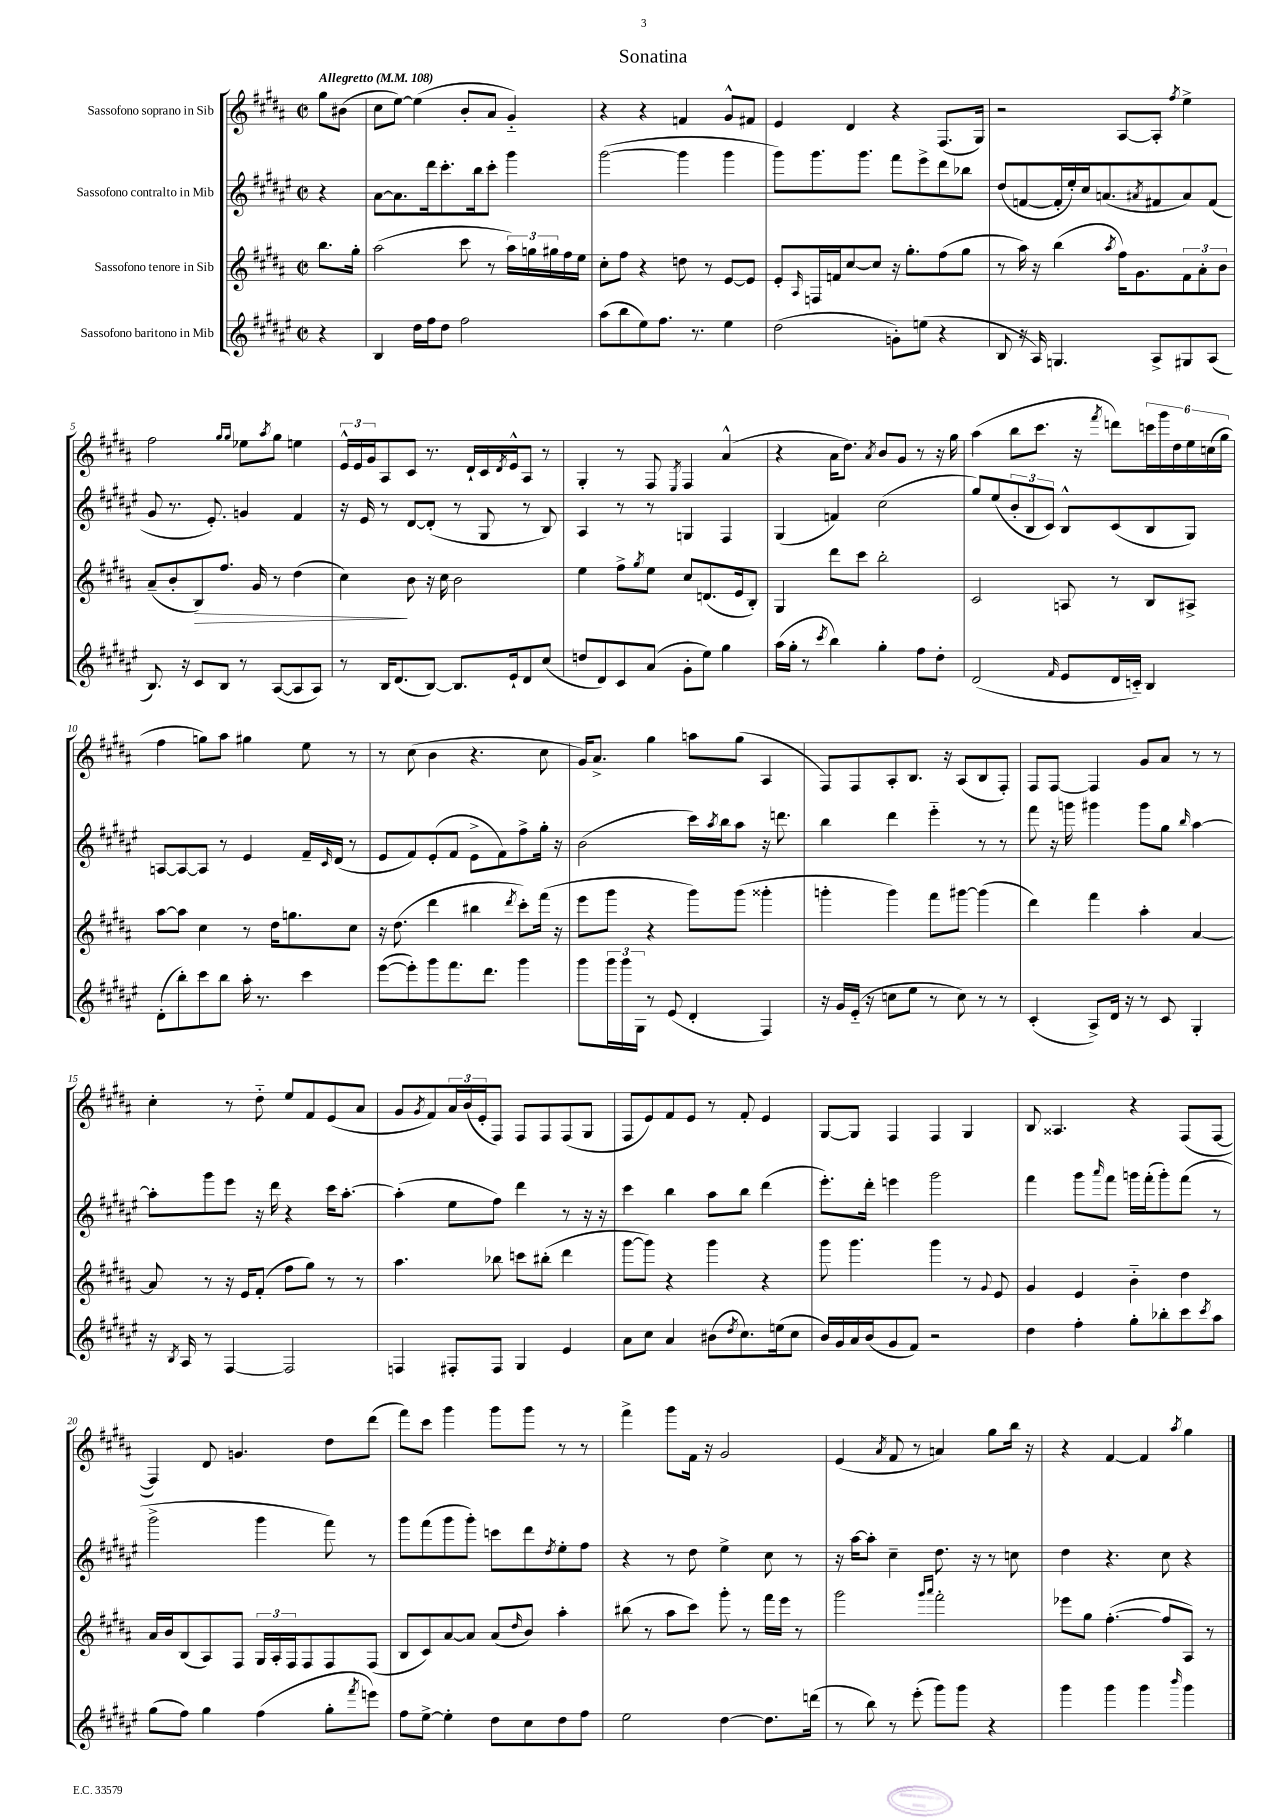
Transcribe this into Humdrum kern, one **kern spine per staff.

**kern	**kern	**kern	**kern
*staff4	*staff3	*staff2	*staff1
*clefG2	*clefG2	*clefG2	*clefG2
*k[f#c#g#d#a#e#]	*k[f#c#g#d#a#]	*k[f#c#g#d#a#e#]	*k[f#c#g#d#a#]
*M2/2	*M2/2	*M2/2	*M2/2
*met(c|)	*met(c|)	*met(c|)	*met(c|)
*MM108	*MM108	*MM108	*MM108
4r	8.bb	4r	8gg#
.	.	.	(8b#
.	16gg#'	.	.
=	=	=	=
4B	(2aa#	[8a#	8cc#
.	.	8.a#]	[8ee)
16dd#	.	.	(4ee]
16ff#	.	16ddd#	.
8dd#	.	8.ccc#'	.
2ff#	8ccc#	.	8b'
.	.	16bb	.
.	8r	8ccc#'	8a#
.	24aa#)	4ggg#	4g#'~)
.	24gg	.	.
.	24gg#	.	.
.	16ff#	.	.
.	16ee	.	.
=	=	=	=
(8aa#	8cc#'	([2ggg#	4r
8bb	8ff#	.	.
8ee#)	4r	.	4r
8.ff#	.	.	.
.	8dd	4ggg#]	4f
8.r	.	.	.
.	8r	.	.
4ee#	[8e	4ggg#	8g#^^
.	8e]	.	8f#
=	=	=	=
(2dd#	8e'	8ggg#)	4e
.	16qqA#	.	.
.	16F	8.ggg#	.
.	16f	.	.
.	[8cc#	.	4d#
.	.	8.ggg#	.
.	8cc#]	.	.
8g')	16r	8fff#	4r
.	8.gg#'	.	.
(8ee	.	8eee#^	.
4r	(8ff#	8ddd#	(8.F#
.	8gg#	8bb-	.
.	.	.	16G#)
=	=	=	=
8B	8r	(8dd#	2r
16r	16aa#)	[8f	.
16A#)	16r	.	.
4.G	(4bb	16f']	.
.	.	16ee#')	.
.	.	16cc#	.
.	.	(8.a	.
.	8qaa#	.	.
.	16ff#)	.	[8A#
.	8.g#	.	.
.	.	8qa#	.
8A#^	.	8f#	8A#']
.	.	.	8qff#
8G#	12f#	8a#)	4ee^
.	12a#'	.	.
(8A#	.	(8f#	.
.	12b	.	.
=	=	=	=
8.B)	(8a#~	8g#	2ff#
.	8b'	8.r	.
16r	.	.	.
8c#	8B)	.	.
.	.	8.e#')	.
8B	8.ff#	.	.
.	.	.	16qqgg#
.	.	.	16qqgg#
8r	.	4g	8ee-
.	16g#	.	.
.	.	.	8qaa#
([8A#	8r	.	8gg#
8A#]	(4dd#	4f#	4ee
8A#)	.	.	.
=	=	=	=
8r	4cc#)	16r	24e^^
.	.	.	24e
.	.	16e#	.
.	.	.	24g#
16B	.	8r	8A#
(8.d#	.	.	.
.	8b	[8d#	8c#
[8B)	16r	(8d#']	8.r
.	16cc#	.	.
8.B]	2b	8r	.
.	.	.	16d#`
.	.	8G#	16c#
.	.	.	8qd#
16e#`	.	.	16e^^
8d#	.	8r	8A#
(8cc#	.	8B)	8r
=	=	=	=
8dd	4ee	4A#	4G#'
8d#)	.	.	.
8c#	8ff#^	8r	8r
.	8qgg#	.	.
(8a#	8ee	8r	8F#
.	.	.	8qE
8g#'	8cc#	4G	4F#
8ee#)	(8.d	.	.
4gg#	.	4F#	(4a#^^
.	16e	.	.
.	8B')	.	.
=	=	=	=
(16aa#	4G#	(4G#	4r
16gg#'	.	.	.
8r	.	.	.
8qccc#	.	.	.
4bb)	8ddd#	4f)	16a#
.	.	.	8.dd#)
.	8ccc#	.	.
.	.	.	8qa#
4gg#'	2bb'	(2cc#	8b
.	.	.	8g#
8ff#	.	.	8r
8dd#'	.	.	16r
.	.	.	16gg#
=	=	=	=
(2d#	2c#	8gg#)	(4aa#
.	.	(8ee#	.
.	.	12b'	8bb
.	.	12B	.
.	.	.	8.ccc#
.	.	12c#)	.
16qqf#	.	.	.
8e#	8A	8B^^	.
.	.	.	16r
.	.	.	8qfff#
16d#	8r	(8c#	8ddd)
16c'~)	.	.	.
4B	8B	8B	24ccc
.	.	.	24ggg#
.	.	.	24dd#
.	8A#^	8G#)	24ee
.	.	.	(24cc
.	.	.	24gg#
=	=	=	=
(8d#'	[8aa#	[8A	4ff#
8bb')	8aa#]	8A_	.
8ccc#	4cc#	8A]	8gg)
8bb	.	8r	8aa#
16aa#'	8r	4e#	4gg#
8.r	.	.	.
.	16dd#	.	.
.	8.gg	.	.
4ccc#	.	16f#~	8ee
.	.	16qqc#	.
.	.	(16d#	.
.	8cc#	8r	8r
=	=	=	=
([8eee#	16r	8e#	8r
.	(8.dd#	.	.
8eee#'])	.	8f#)	(8cc#
8ggg#	4ddd#	(8e#'	4b
8.fff#	.	8f#	.
.	4bb#	8e#^	4.r
8.ddd#	.	.	.
.	.	8f#)	.
.	8qddd#	.	.
4ggg#	8ccc#')	8ff#^	.
.	(16fff#	16gg#'	8cc#
.	16r	16r	.
=	=	=	=
8ggg#	8eee	(2b	16g#)
.	.	.	8.a#^
24ggg#	8ggg#	.	.
24ggg#	.	.	.
24G#	.	.	.
8r	4r	.	4gg#
(8e#	.	.	.
4d#'	8ggg#)	16ccc#)	8aa
.	.	8qaa#	.
.	.	16bb	.
.	(8ggg#	8aa#	(8gg#
4F#)	4ggg##'	16r	4A#
.	.	8.ddd	.
=	=	=	=
16r	4ggg'	4bb	8F#)
16g#	.	.	.
(16e#'~	.	.	8F#
16r	.	.	.
8cc	4ggg)	4ddd#	8A#'
8ee#	.	.	8.B
8r	8fff#	4eee#'~	.
.	.	.	16r
8cc)	[8ggg#	.	(8A#
8r	(4ggg#]	8r	8B
8r	.	8r	8F#')
=	=	=	=
(4c#'	4ddd#)	8fff#	8F#
.	.	16r	[8F#
.	.	16ggg	.
8A#^)	4fff#	4ggg#	4F#]
16d#	.	.	.
16r	.	.	.
8r	4aa#'	8ggg#	8g#
8c#	.	8gg#	8a#
.	.	16qqbb	.
4G#'	[4a#	[4aa#	8r
.	.	.	8r
=	=	=	=
16r	8a#]	8aa#']	4cc#'
8qB	.	.	.
16A#	.	.	.
8r	8r	8ggg#	.
[4F#	16r	8eee#	8r
.	16e	.	.
.	(8f#'	16r	8dd#'~
.	.	16ddd#	.
2F#]	8ff#	4r	8ee
.	8gg#)	.	8f#
.	8r	16ccc#	(8e
.	.	[8.aa#'	.
.	8r	.	8a#
=	=	=	=
4F	4.aa#	(4aa#']	8g#
.	.	.	8qg#
.	.	.	8f#)
8F#'	.	8ee#	24a#
.	.	.	(24b
.	.	.	24e'
8F#	8bb-	8ff#)	8F#)
4G#	8ccc	4ddd#	8F#
.	(8bb#'	.	8F#
4e#	4ddd#	8r	(8F#
.	.	16r	8G#
.	.	16r	.
=	=	=	=
8a#	[8ggg#	4ccc#	8F#
8cc#	8ggg#])	.	8e)
4a#	4r	4bb	8f#
.	.	.	8e
(8b#	4ggg#	8aa#	8r
8qdd#	.	.	.
8.cc#)	.	8bb	8f#'
.	4r	(4ddd#	4e
(16ee	.	.	.
8cc#	.	.	.
=	=	=	=
16b)	8ggg#	8.eee#')	[8G#
16g#	.	.	.
16a#	4.ggg#	.	8G#]
(16b	.	16ddd#'	.
8g#	.	4eee	4F#
8f#)	.	.	.
2r	4ggg#	2ggg#	4F#
.	8r	.	4G#
.	8qqg#	.	.
.	8e	.	.
=	=	=	=
4dd#	4g#	4fff#	8B
.	.	.	4.A##
4ff#'	4e	8ggg#	.
.	.	16qqaaa#	.
.	.	8fff#	.
8gg#'	4b'~	16ggg	4r
.	.	(16fff#'	.
8bb-'	.	8ggg')	.
8ccc#	4dd#	(8fff#	(8F#
8qccc#	.	.	.
8aa#	.	8r	[8F#
=	=	=	=
(8gg#	16a#	2ggg#^	4F#])
.	16b	.	.
8ff#)	(8B	.	.
4gg#	8A#)	.	8d#
.	8F#	.	4.g
(4ff#	24G#	4ggg#	.
.	24A#'	.	.
.	24F#	.	.
.	8F#	.	.
8gg#'	8F#	8fff#)	8dd#
8qfff#	.	.	.
8eee)	(8F#	8r	(8ddd#
=	=	=	=
8ff#	8B	8ggg#	8fff#)
[8ee#^	8c#)	(8fff#	8ccc#
4ee#']	[8a#	8ggg#	4ggg#
.	8a#]	8ggg#')	.
8dd#	(8a#	8ccc	8ggg#
.	16qqdd#	.	.
8cc#	8b)	8ddd#	8ggg#
.	.	8qdd#	.
8dd#	4aa#'	8ee#'	8r
8ff#	.	8ff#	8r
=	=	=	=
2ee#	(8bb#	4r	4fff#^
.	8r	.	.
.	8aa#	8r	8ggg#
.	8ccc#)	8dd#	16f#
.	.	.	16r
[4dd#	8ggg#'	4ee#^	2g#
.	8r	.	.
8.dd#]	16fff#	8cc#	.
.	16eee	.	.
.	8r	8r	.
(16ddd	.	.	.
=	=	=	=
8r	2ggg#	16r	(4e
.	.	[16aa#	.
8bb)	.	8aa#']	.
.	.	.	8qa#
8r	.	4cc#~	8f#
(8eee#'	.	.	8r
.	16qqggg#	.	.
.	16qqaaa#	.	.
8ggg#)	2fff#'	8.dd#	4a)
8ggg#	.	.	.
.	.	16r	.
4r	.	8r	8gg#
.	.	8cc	16bb
.	.	.	16r
=	=	=	=
4ggg#	8eee-	4dd#	4r
.	8gg#	.	.
4ggg#	([4.ff#'	4.r	[4f#
4ggg#	.	.	4f#]
.	8ff#]	8cc#	.
16qqbbb	.	.	8qaa#
4ggg#	8A#)	4r	4gg#
.	8r	.	.
==	==	==	==
*-	*-	*-	*-
